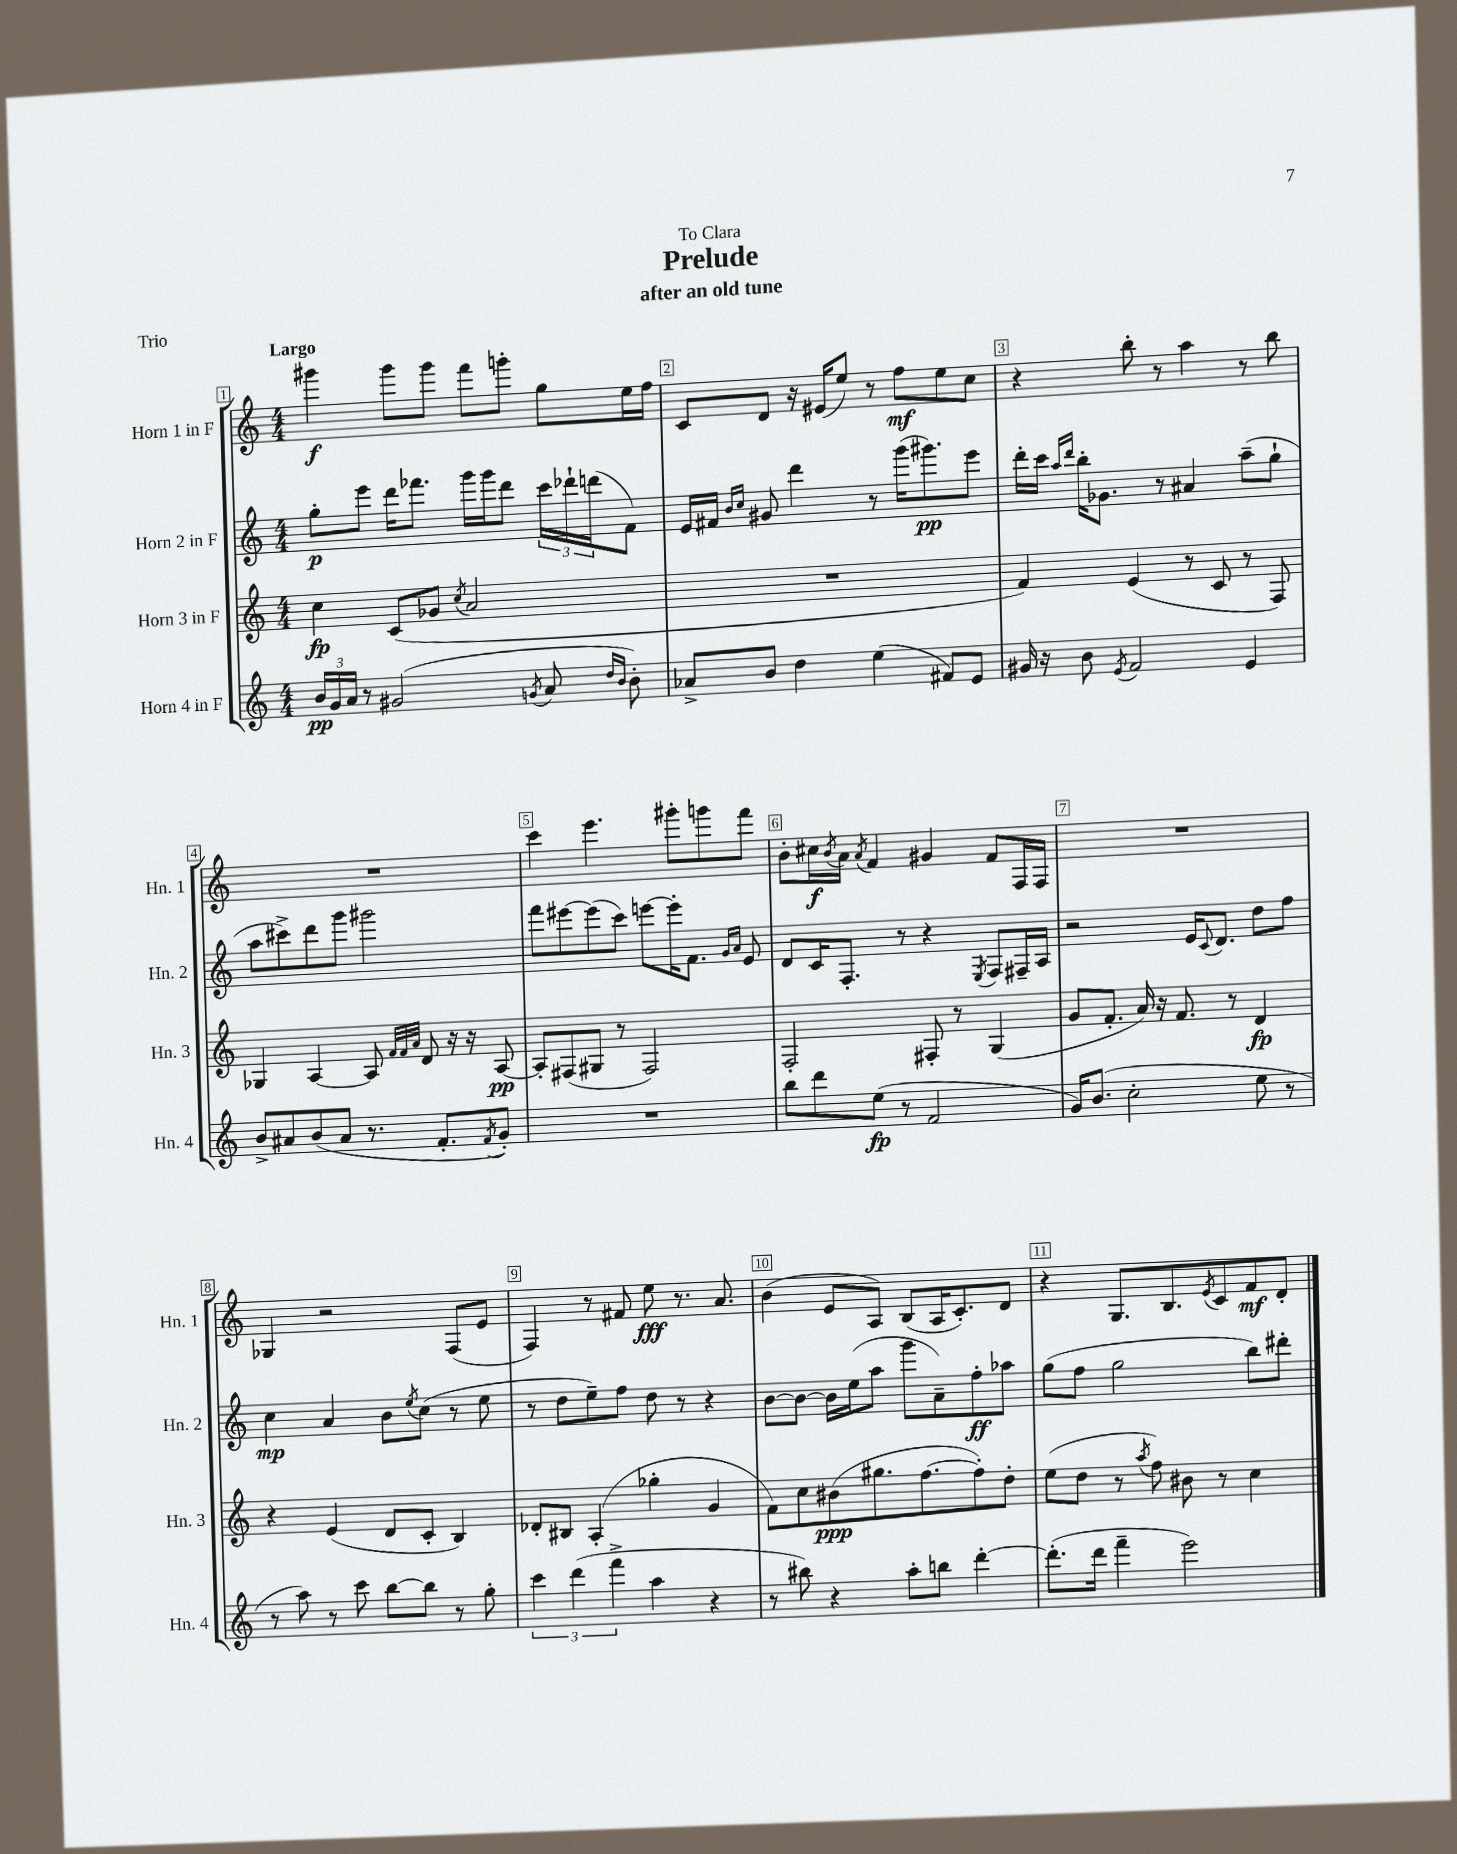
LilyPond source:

\header { title = "Prelude" subtitle = "after an old tune" dedication = "To Clara" piece = "Trio" }
<<
\new StaffGroup <<
\new Staff = "s0" \with { instrumentName = "Horn 1 in F" shortInstrumentName = "Hn. 1" } {
    \clef treble \key c \major \numericTimeSignature \time 4/4 \tempo "Largo"
    gis'''4\f gis'''8 gis'''8 f'''8 g'''8-. g''8 e''16 f''16 |
    c'8 d'8 r16 eis'16( e''8) r8 f''8\mf e''8 c''8 |
    r4 b''8-. r8 a''4 r8 b''8 |
    R1 |
    c'''4 e'''4. gis'''8-. g'''8 f'''8 |
    b'8-. cis''16\f \acciaccatura { b'8 } a'16 \acciaccatura { a'8 } f'4 gis'4 f'8 f16 f16 |
    R1 |
    ges4 r2 f8( e'8 |
    f4) r8 fis'8 e''8\fff r8. a'8. |
    b'4( e'8 a8) b8( a16 c'8.-.) d'8 |
    r4 g8. b8. \acciaccatura { e'8 } c'8 f'8\mf d'8-. \bar "|." |
}
\new Staff = "s1" \with { instrumentName = "Horn 2 in F" shortInstrumentName = "Hn. 2" } {
    \clef treble \key c \major \numericTimeSignature \time 4/4
    g''8-.\p e'''8 d'''16 fes'''8. g'''16 g'''16 d'''8 \tuplet 3/2 { c'''16 des'''16-! d'''16( } f'8) |
    e'16 fis'16 \grace { b'16 c''16 } gis'8 d'''4 r8 g'''16( gis'''8.\pp) e'''8 |
    d'''16-. c'''16 \grace { a''16 d'''16 } b''16-. ges'8. r8 ais'4 a''8--( g''8-! |
    a''8 cis'''8->) d'''8 g'''8 gis'''2 |
    f'''8 eis'''8~ eis'''8( c'''8) e'''8~ e'''16-. f'8. \grace { g'16 a'16 } e'8 |
    d'8 c'16 f8.-. r8 r4 \acciaccatura { e8 } f8 fis16-- a16 |
    r2 e'16 \appoggiatura { c'8 } d'8. d''8 f''8 |
    c''4\mp a'4 b'8 \acciaccatura { e''8 } c''8( r8 e''8 |
    r8 d''8 e''8--) f''8 d''8 r8 r4 |
    b'8~ b'8~ b'16 e''16( a''8 g'''8 a'8--) f''8-.\ff aes''8 |
    g''8( f''8 g''2 b''8) dis'''8-. \bar "|." |
}
\new Staff = "s2" \with { instrumentName = "Horn 3 in F" shortInstrumentName = "Hn. 3" } {
    \clef treble \key c \major \numericTimeSignature \time 4/4
    c''4\fp c'8( ges'8 \acciaccatura { c''8 } a'2 |
    R1 |
    f'4) e'4( r8 c'8 r8 f8) |
    ges4 a4~ a8 \grace { f'32 f'32 a'32 } d'8 r16 r16 a8~\pp |
    a8-. fis8( gis8 r8 fis2) |
    f2-. fis8-. r8 g4( |
    g'8 f'8.-. a'16) r16 f'8. r8 d'4\fp |
    r4 e'4( d'8 c'8-. b4) |
    des'8-. bis8 a4-.( ges''4-. g'4 |
    f'8) c''8 bis'8\ppp( gis''8. f''8.~ f''8-.) d''8-. |
    e''8( d''8 r8 \acciaccatura { a''8 } f''8) bis'8 r8 c''4 \bar "|." |
}
\new Staff = "s3" \with { instrumentName = "Horn 4 in F" shortInstrumentName = "Hn. 4" } {
    \clef treble \key c \major \numericTimeSignature \time 4/4
    \tuplet 3/2 { b'16\pp g'16 a'16 } r8 gis'2( \acciaccatura { g'8 } a'8 \grace { d''16 b'16 } b'8-.) |
    aes'8-> b'8 d''4 e''4( fis'8) e'8 |
    gis'16 r16 b'8 \acciaccatura { e'8 } f'2 e'4 |
    b'8-> ais'8 b'8( ais'8 r8. f'8.-. \acciaccatura { f'8 } g'8-.) |
    R1 |
    b''8 d'''8 e''8\fp( r8 f'2 |
    g'16) b'8.( c''2-. e''8 r8 |
    r8 a''8) r8 c'''8 b''8~ b''8 r8 g''8-. |
    \tuplet 3/2 { c'''4 d'''4( f'''4-> } a''4 r4 |
    r8 bis''8) r4 a''8-. b''8 d'''4~-. |
    d'''8.-.( d'''16 f'''4-- e'''2) \bar "|." |
}
>>
>>
\layout { \context { \Score \override BarNumber.break-visibility = ##(#f #t #t) barNumberVisibility = #all-bar-numbers-visible \override BarNumber.stencil = #(make-stencil-boxer 0.1 0.3 ly:text-interface::print) } }
